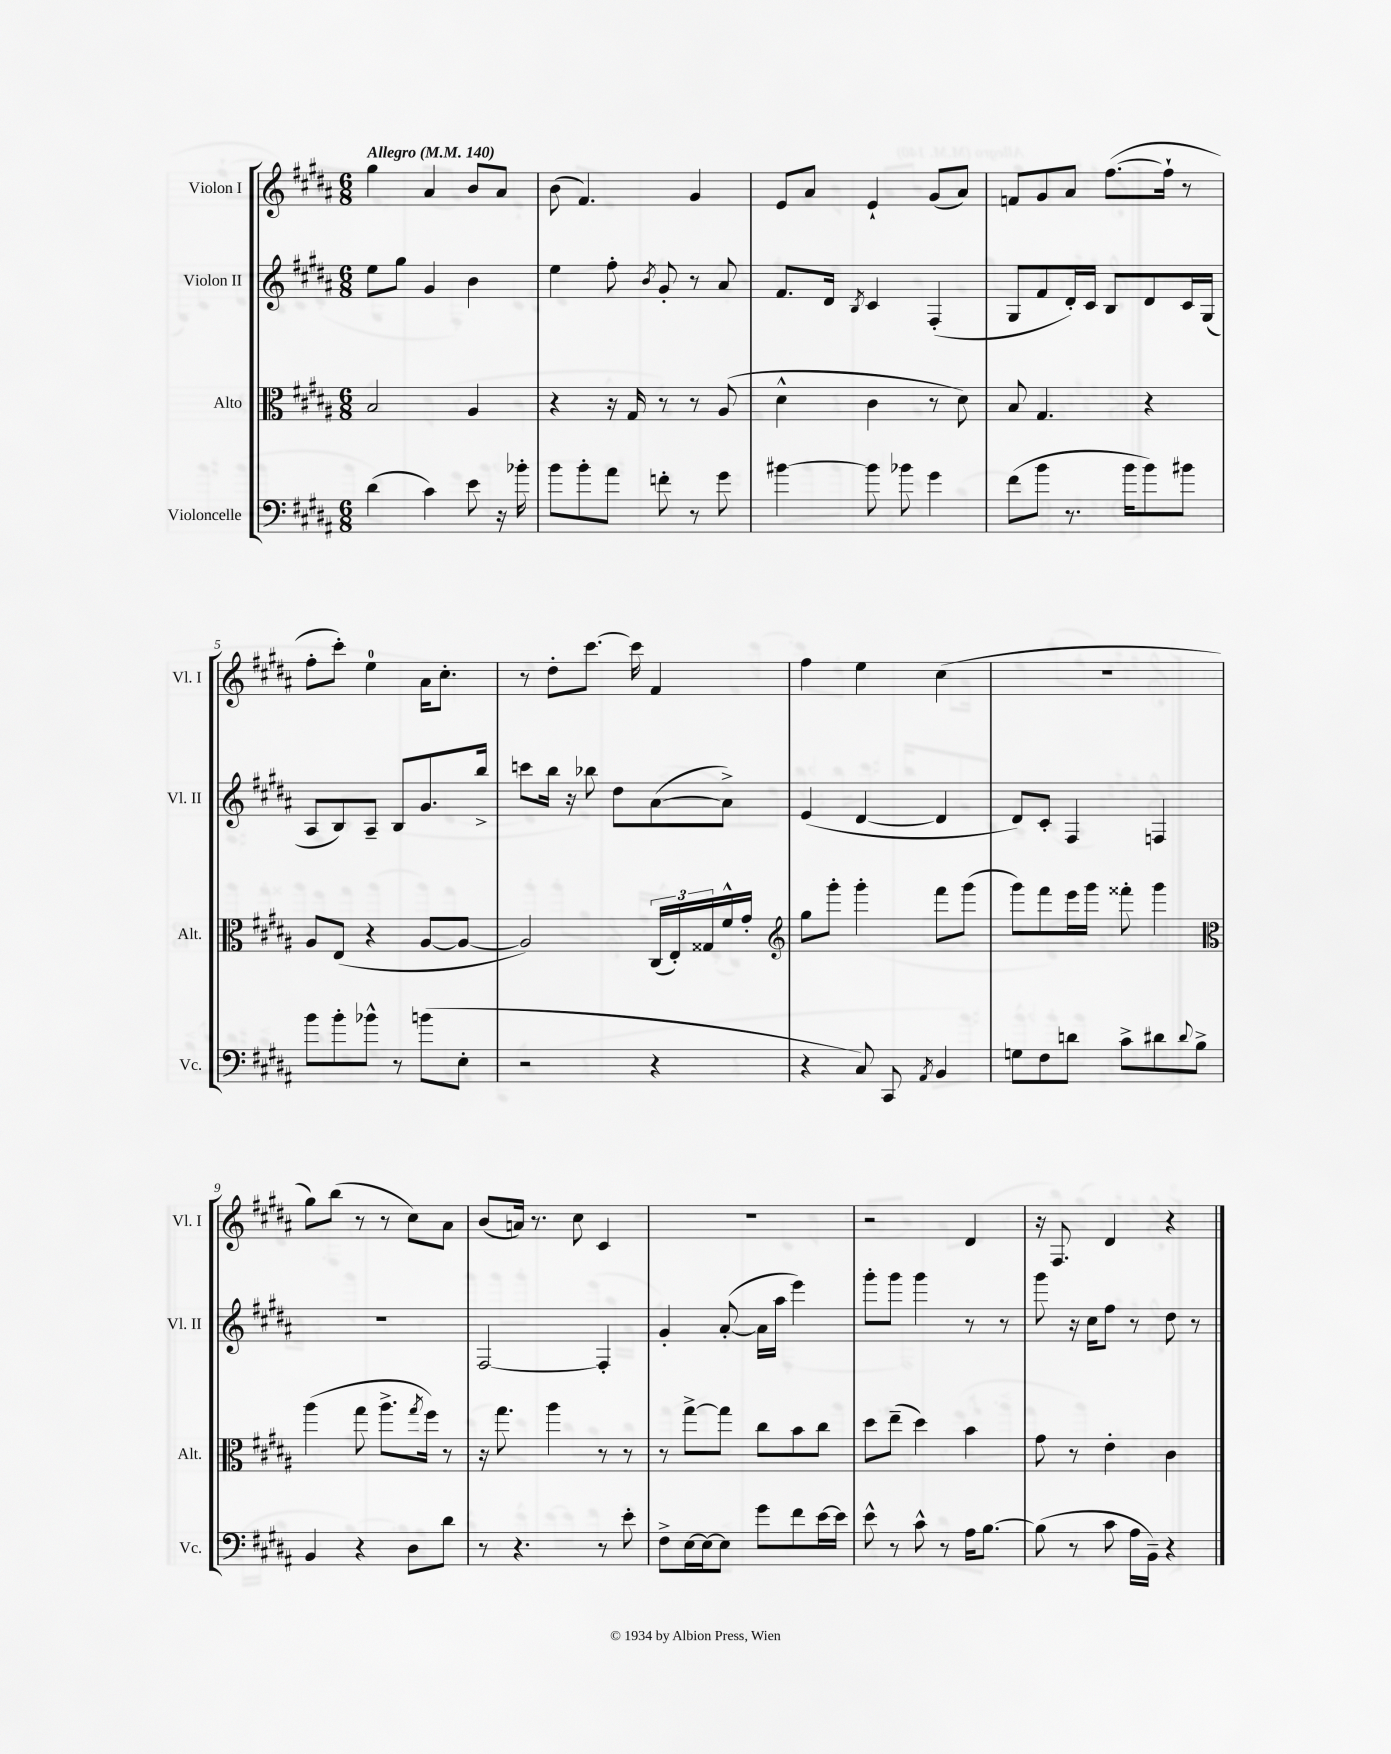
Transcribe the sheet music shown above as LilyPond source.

<<
\new StaffGroup <<
\new Staff = "s0" \with { instrumentName = "Violon I" shortInstrumentName = "Vl. I" } {
    \clef treble \key b \major \numericTimeSignature \time 6/8 \tempo "Allegro" 4 = 140
    gis''4 ais'4 b'8 ais'8 |
    b'8( fis'4.) gis'4 |
    e'8 ais'8 e'4-! gis'8( ais'8) |
    f'8 gis'8 ais'8 fis''8.~( fis''16-! r8 |
    fis''8-. cis'''8-.) e''4-0 ais'16 cis''8.-. |
    r8 dis''8-. cis'''8.~ cis'''16 fis'4 |
    fis''4 e''4 cis''4( |
    R2. |
    gis''8) b''8( r8 r8 cis''8) ais'8 |
    b'8( a'16) r8. cis''8 cis'4 |
    R2. |
    r2 dis'4 |
    r16 fis8. dis'4 r4 \bar "|." |
}
\new Staff = "s1" \with { instrumentName = "Violon II" shortInstrumentName = "Vl. II" } {
    \clef treble \key b \major \numericTimeSignature \time 6/8
    e''8 gis''8 gis'4 b'4 |
    e''4 fis''8-. \acciaccatura { b'8 } gis'8-. r8 ais'8 |
    fis'8. dis'16 \acciaccatura { b8 } cis'4 fis4-.( |
    gis8 fis'8 dis'16-.) cis'16 b8 dis'8 cis'16 gis16( |
    ais8 b8) ais8-- b8 gis'8. b''16-> |
    c'''8 b''16 r16 bes''8 dis''8 ais'8~( ais'8->) |
    e'4( dis'4~ dis'4 |
    dis'8) cis'8-. fis4 f4 |
    R2. |
    fis2~ fis4-. |
    gis'4-. ais'8~-.( ais'16 ais''16 e'''4) |
    gis'''8-. gis'''8 gis'''4 r8 r8 |
    gis'''8 r16 cis''16 fis''8 r8 dis''8 r8 \bar "|." |
}
\new Staff = "s2" \with { instrumentName = "Alto" shortInstrumentName = "Alt." } {
    \clef alto \key b \major \numericTimeSignature \time 6/8
    b2 ais4 |
    r4 r16 gis16 r8 r8 ais8( |
    dis'4-^ cis'4 r8 dis'8) |
    b8 gis4. r4 |
    ais8 e8( r4 ais8~ ais8~ |
    ais2) \tuplet 3/2 { cis16( e16-.) gisis16 } fis'16-^ gis'16-. |
    \clef treble gis''8 gis'''8-. gis'''4-. fis'''8 gis'''8( |
    gis'''8) fis'''8 e'''16 gis'''16 fisis'''8-. gis'''4 |
    \clef alto ais''4( gis''8 ais''8.-> \acciaccatura { gis''8 } fis''16) r8 |
    r16 gis''8. ais''4 r8 r8 |
    r8 gis''8~-> gis''8 cis''8 b'8 cis''8 |
    dis''8 e''8--( dis''4) b'4 |
    gis'8 r8 e'4-. cis'4 \bar "|." |
}
\new Staff = "s3" \with { instrumentName = "Violoncelle" shortInstrumentName = "Vc." } {
    \clef bass \key b \major \numericTimeSignature \time 6/8
    dis'4( cis'4) e'8 r16 bes'16-. |
    b'8 b'8-. ais'8 f'8-. r8 gis'8 |
    bis'4~ bis'8 bes'8 gis'4 |
    fis'8( b'8 r8. b'16 b'8) bis'8 |
    b'8 b'8-. bes'8-^ r8 b'8( e8-. |
    r2 r4 |
    r4 cis8) cis,8 \acciaccatura { ais,8 } b,4 |
    g8 fis8 d'8 cis'8-> dis'8 \appoggiatura { dis'8 } b8-> |
    b,4 r4 dis8 dis'8 |
    r8 r4. r8 e'8-. |
    fis8-> e16~ e16~ e8 gis'8 fis'8 e'16~ e'16 |
    e'8-^ r8 cis'8-^ r8 ais16 b8.~ |
    b8( r8 cis'8 ais16 b,16--) r4 \bar "|." |
}
>>
>>
